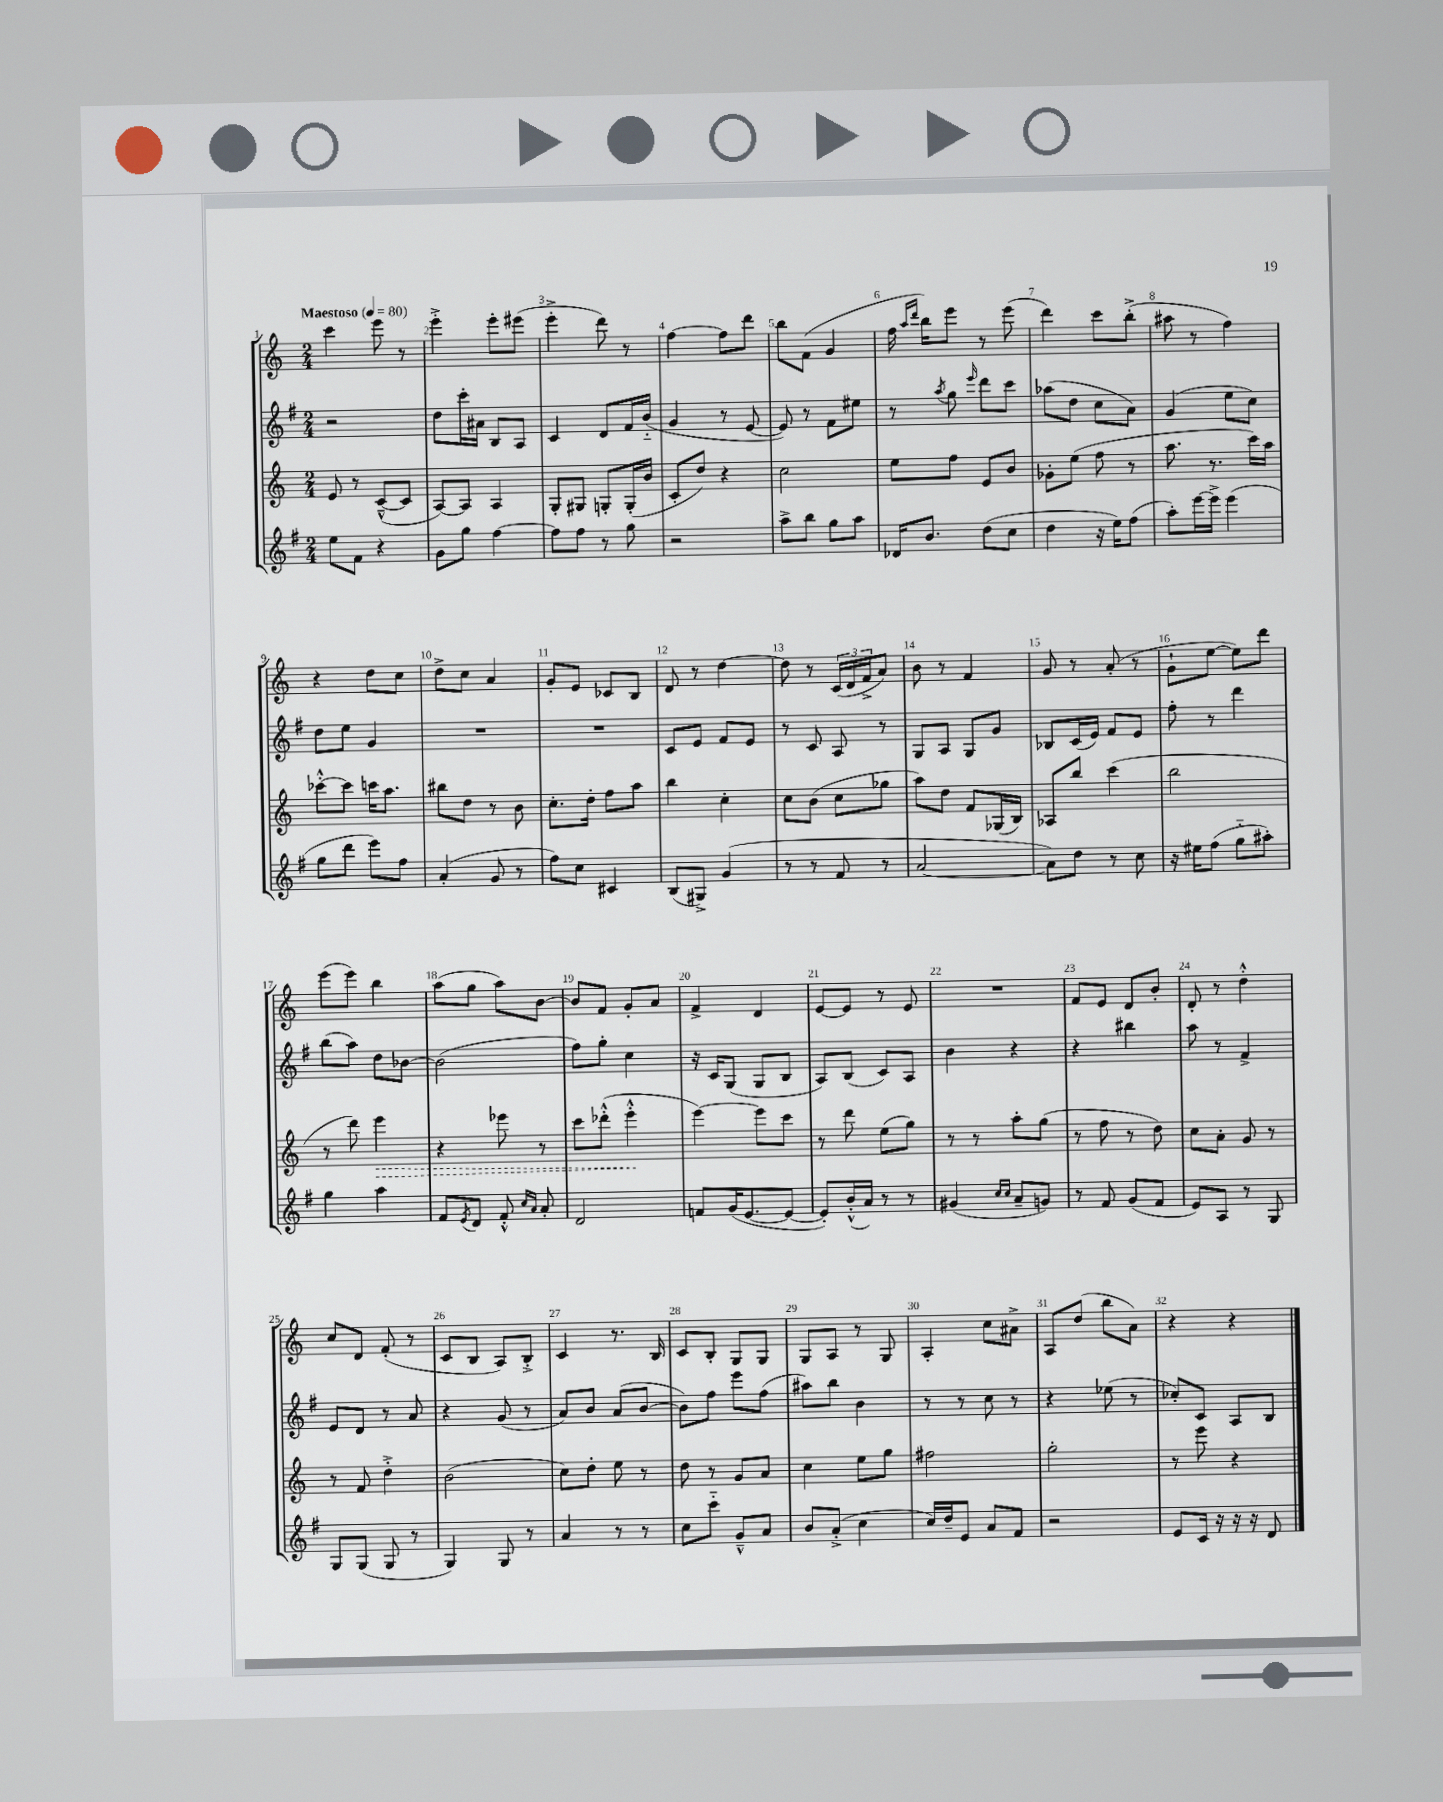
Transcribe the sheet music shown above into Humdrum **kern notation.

**kern	**kern	**dynam	**kern	**kern
*part4	*part3	*part3	*part2	*part1
*staff4	*staff3	*staff3	*staff2	*staff1
*clefG2	*clefG2	*	*clefG2	*clefG2
*k[f#]	*k[]	*	*k[f#]	*k[]
*M2/4	*M2/4	*	*M2/4	*M2/4
*MM80	*MM80	*	*MM80	*MM80
=1	=1	=1	=1	=1
!	!	!	!	!LO:TX:a:B:t=Maestoso
8ee\L	8e/	.	2r	4ccc\
8f#\J	8r	.	.	.
4r	([8c~^^/L	.	.	8eee\
.	8c/J]	.	.	8r
=2	=2	=2	=2	=2
8g\L	[8A/L)	.	8dd\L	4eee'^\
8gg\J	8A/J]	.	16ccc'\L	.
.	.	.	16a#X\JJ	.
[4ff#\	4A/	.	8B/L	8eee'\L
.	.	.	8A/J	(8eee#X\J
=3	=3	=3	=3	=3
8ff#\L]	8G'/L	.	4c/	4eee'^\
8ff#\J	8G#X/J	.	.	.
8r	8Gn'/L	.	8d/L	8ddd\)
8gg\	(16G'/L	.	16f#/L	8r
.	16b/JJ	.	(16b/JJ	.
=4	=4	=4	=4	=4
2r	8c'/L	.	4g/	[4ff\
.	8dd/J)	.	.	.
.	4r	.	8r	8ff\L]
.	.	.	[8e/	8ddd\J
=5	=5	=5	=5	=5
8aa^\L	2cc\	.	8e/])	8bb\L
8bb\J	.	.	8r	(8f\J
8gg\L	.	.	8f#\L	4g/
8aa\J	.	.	8ee#X\J	.
=6	=6	=6	=6	=6
16d-X/KL	8ee\L	.	8r	16ff\
.	.	.	.	16qqaa/LL
.	.	.	.	16qqddd/JJ
8.b/J	.	.	.	16bb\KL)
.	.	.	8qaa/	.
.	8ff\J	.	8gg\	8eee\J
.	.	.	16qqeee/	.
(8dd\L	8e/L	.	8ddd\L	8r
8cc\J	8b/J	.	8ccc\J	(8eee\
=7	=7	=7	=7	=7
4dd\	8g-X'\L	.	(8aa-X\L	4ddd\)
.	(8ee\J	.	8dd\J	.
16r	8ff\	.	8cc\L	8ccc\L
16ee\KL)	.	.	.	.
(8ff#\J	8r	.	8a\J)	(8bb'^\J
=8	=8	=8	=8	=8
8aa'\L)	8.aa\	.	(4g/	8aa#X\
[16eee\L	.	.	.	8r
16eee^\JJ]	8.r	.	.	.
(4eee\	.	.	8ee\L	4ff\)
.	16ccc\LL)	.	8cc\J)	.
.	16aa\JJ	.	.	.
!!LO:LB:g=z
=9	=9	=9	=9	=9
8gg\L	[8ccc-X'^^\L	.	8dd\L	4r
8ddd\J	8ccc-\J]	.	8ee\J	.
8eee\L)	16cccn\KL	.	4g/	8dd\L
.	8.aa\J	.	.	.
8ff#\J	.	.	.	8cc\J
=10	=10	=10	=10	=10
(4a'/	8bb#X\L	.	2r	8dd^\L
.	8dd\J	.	.	8cc\J
8g/	8r	.	.	4a/
8r	8b\	.	.	.
=11	=11	=11	=11	=11
8ff#\L)	8.cc'\L	.	2r	8g'/L
8cc\J	.	.	.	8e/J
.	16dd'\Jk	.	.	.
4c#X/	8ff\L	.	.	8c-X/L
.	8aa\J	.	.	8B/J
=12	=12	=12	=12	=12
(8B/L	4bb\	.	8c/L	8d/
8G#X^/J)	.	.	8e/J	8r
(4g/	4cc'\	.	8f#/L	[4dd\
.	.	.	8e/J	.
=13	=13	=13	=13	=13
8r	8cc\L	.	8r	8dd\]
8r	(8b\J	.	8c/	8r
8f#/	8cc\L	.	8A/	(24c/LL
.	.	.	.	24d/
.	.	.	.	24f^/J
8r	8gg-X\J	.	8r	8a/J)
=14	=14	=14	=14	=14
[2a/	8aa\L)	.	8G/L	8b\
.	8dd\J	.	8A/J	8r
.	8f/L	.	8G/L	4f/
.	(16G-X/L	.	8g/J	.
.	16B/JJ)	.	.	.
=15	=15	=15	=15	=15
8a\L])	8A-X/L	.	8B-X/L	8g/
8dd\J	8bb/J	.	(16c/L	8r
.	.	.	16e/JJ)	.
8r	(4ccc\	.	8f#/L	(8a'/
8cc\	.	.	8e/J	8r
=16	=16	=16	=16	=16
16r	2bb\	.	8ff#'\	8g`\L
16ee#X\KL	.	.	.	.
(8ff#\J	.	.	8r	[8ee\J
8gg\L	.	.	4ddd\	8ee\L])
8aa#X'\J)	.	.	.	8ddd\J
!!LO:LB:g=z
=17	=17	=17	=17	=17
4gg\	8r	.	(8bb\L	(8eee\L
.	8ddd\)	.	8aa\J)	8eee\J)
!	!	!LO:HP:b	!	!
4aa\	4eee\	>	8dd\L	4bb\
.	.	.	[8b-X\J	.
=18	=18	=18	=18	=18
8f#/L	4r	.	(2b-\]	(8aa\L
8qe/	.	.	.	.
8d/J	.	.	.	8gg\J
8f#'^^/	8eee-X\	.	.	8aa\L)
16qqcc/LL	.	.	.	.
16qqa/JJ	.	.	.	.
8a'/	8r	.	.	[8b\J
=19	=19	=19	=19	=19
2d/	8ccc\L	.	8ff#\L)	8b/L]
.	(8ddd-X'^^\J	.	8gg'\J	8f/J
.	4eee'^^\	.	4cc\	8g'/L
.	.	.	.	8a/J
.	.	]	.	.
=20	=20	=20	=20	=20
8fn/L	[4eee\)	.	16r	4f^/
.	.	.	16c/KL	.
(16g/K	.	.	(8G/J	.
[8.e/	.	.	.	.
.	8eee\L]	.	8G/L	4d/
8e/J_	8ccc\J	.	8B/J	.
=21	=21	=21	=21	=21
8e'/L])	8r	.	8A/L)	[8e/L
(16b'^^/L	8ddd\	.	(8B/J	8e/J]
16a/JJ)	.	.	.	.
8r	(8ee\L	.	8c/L)	8r
8r	8gg\J)	.	8A/J	8e/
=22	=22	=22	=22	=22
(4g#X/	8r	.	4b\	2r
.	8r	.	.	.
16qqcc/LL	.	.	.	.
16qqcc/JJ	.	.	.	.
8a~/L	8aa'\L	.	4r	.
8gn/J)	(8gg\J	.	.	.
=23	=23	=23	=23	=23
8r	8r	.	4r	8f/L
8f#/	8ff\	.	.	8e/J
(8g/L	8r	.	4bb#X\	8d/L
8f#/J	8dd\)	.	.	8b'/J
=24	=24	=24	=24	=24
8e/L)	8cc\L	.	8aa\	8d'/
8A/J	8a'\J	.	8r	8r
8r	8g/	.	4f#^/	4dd'^^\
8G/	8r	.	.	.
!!LO:LB:g=z
=25	=25	=25	=25	=25
8G/L	8r	.	8e/L	8cc/L
(8G/J	8f/	.	8d/J	8d/J
8G/	4dd'^\	.	8r	(8f'/
8r	.	.	8a/	8r
=26	=26	=26	=26	=26
4G/)	(2b\	.	4r	8c/L
.	.	.	.	8B/J
8G/	.	.	(8g/	8A/L)
8r	.	.	8r	8B'^/J
=27	=27	=27	=27	=27
4a/	8cc\L)	.	8a/L)	4c/
.	8dd'\J	.	8b/J	.
8r	8ee\	.	(8a/L	8.r
8r	8r	.	[8b/J	.
.	.	.	.	16B/
=28	=28	=28	=28	=28
8cc\L	8dd\	.	8b\L])	8c/L
8ccc\J	8r	.	8ff#\J	8B'/J
8g~^^/L	8g/L	.	8eee\L	8G/L
8a/J	8a/J	.	(8ff#\J	8G/J
=29	=29	=29	=29	=29
8b/L	4cc\	.	8aa#X\L)	8G/L
(8a'^/J	.	.	8bb\J	8A/J
4cc\	8ee\L	.	4b\	8r
.	8gg\J	.	.	8G/
=30	=30	=30	=30	=30
16cc/LL)	2ff#X\	.	8r	4A'/
16dd~/J	.	.	.	.
8e/J	.	.	8r	.
8a/L	.	.	8cc\	8cc\L
8f#/J	.	.	8r	8a#X^\J
=31	=31	=31	=31	=31
2r	2gg'\	.	4r	8A/L
.	.	.	.	(8dd/J
.	.	.	(8ee-X\	8bb\L
.	.	.	8r	8a\J)
=32	=32	=32	=32	=32
8e/L	8r	.	8cc-X'/L)	4r
16c/Jk	8eee\	.	8c/J	.
16r	.	.	.	.
16r	4r	.	8A/L	4r
16r	.	.	.	.
8d/	.	.	8B/J	.
==	==	==	==	==
*-	*-	*-	*-	*-
